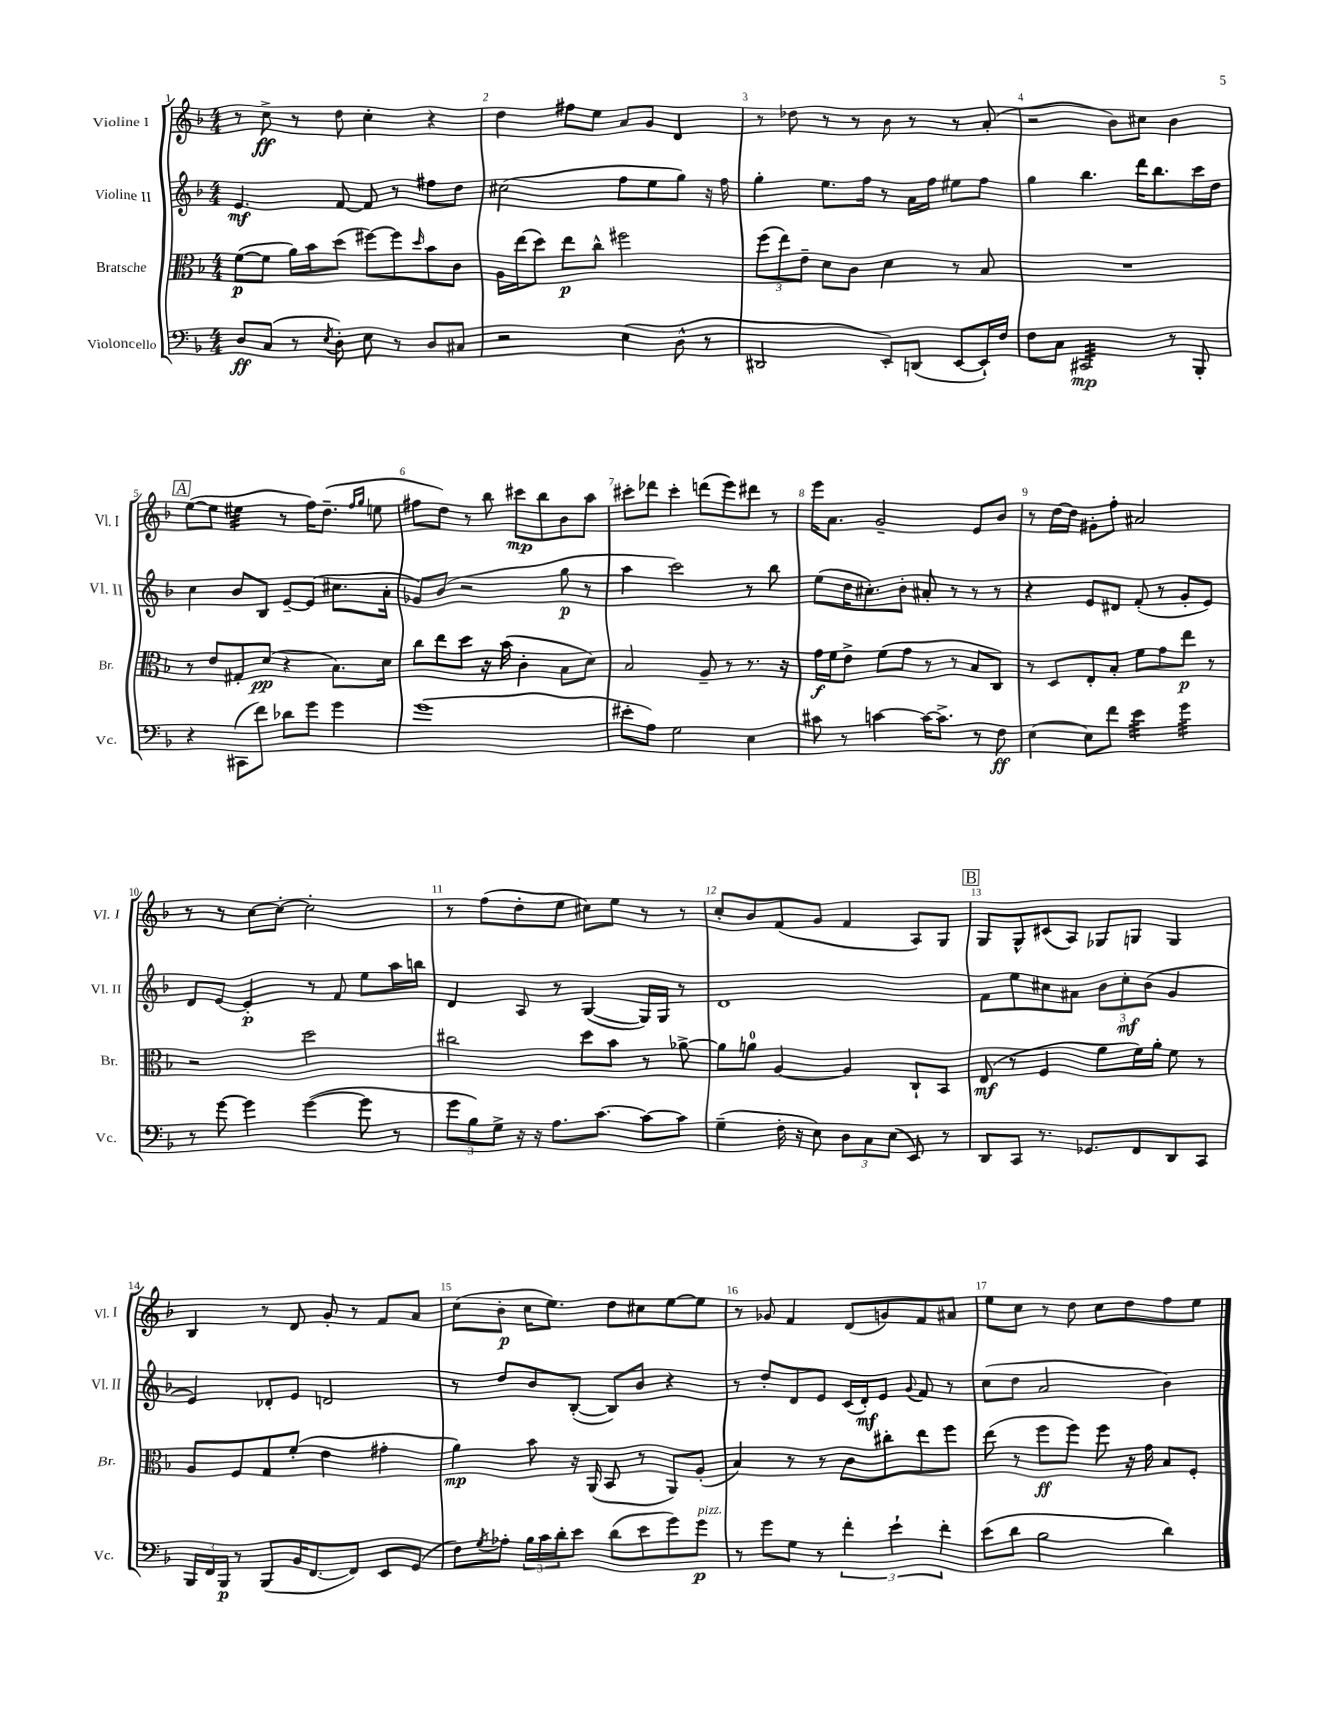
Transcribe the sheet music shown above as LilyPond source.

<<
\new StaffGroup <<
\new Staff = "s0" \with { instrumentName = "Violine I" shortInstrumentName = "Vl. I" } {
    \clef treble \key f \major \numericTimeSignature \time 4/4
    r8 c''8->\ff r8 d''8 c''4-. r4 |
    d''4 fis''8 e''8 a'8 g'8 d'4 |
    r8 des''8 r8 r8 bes'8 r8 r8 a'8-.( |
    r2 bes'8) cis''8 bes'4 |
    \mark \markup { \box "A" } e''8~( e''8 eis''4:32 r8 f''16) d''8.--( \grace { f''16 g''16 } e''8 |
    fis''8 d''8) r8 bes''8 cis'''8\mp bes''8 bes'8 a''8 |
    cis'''8-. des'''8 cis'''4-. d'''8( e'''8) dis'''8 r8 |
    e'''16 a'8. g'2-- e'8 bes'8 |
    r8 d''16~ d''16 gis'8-. f''8-. ais'2 |
    r8 r8 c''8~ c''8~-. c''2-. |
    r8 f''8( d''8-. e''8 cis''8) e''8 r8 r8 |
    c''8-. bes'8 f'8( g'8 f'4 a8) g8 |
    \mark \markup { \box "B" } g8 g8-^ cis'8( a8) ges8 g8 g4 |
    bes4 r8 d'8 g'8-. r8 f'8 a'8 |
    c''8( bes'8-.\p c''16 e''8.) d''8 cis''8 e''8~ e''8 |
    r8 ges'8 f'4 d'8( g'8) f'8 ais'8 |
    e''8 c''8 r8 d''8 c''8 d''8 f''8 e''8 \bar "|." |
}
\new Staff = "s1" \with { instrumentName = "Violine II" shortInstrumentName = "Vl. II" } {
    \clef treble \key f \major \numericTimeSignature \time 4/4
    e'4.\mf f'8~ f'8 r8 fis''8 d''8 |
    cis''2( f''8 e''8 g''8) r16 f''16 |
    g''4-. e''8. f''16 r8 a'16 f''16 eis''8 f''8 |
    g''4 bes''4. d'''16 bes''8. c'''16 d''16 |
    \mark \markup { \box "A" } c''4 bes'8 bes8 e'8~-- e'8( cis''8. a'16-. |
    ges'8) bes'8( r2 g''8\p r8 |
    a''4 c'''2) r8 bes''8 |
    e''8( d''16 cis''8.-.) bes'8-. ais'8-. r8 r8 r8 |
    r4 e'8 dis'8 f'8-.( r8 g'8-. e'8) |
    d'8 e'8~ e'4-.\p r8 f'8 e''8 a''16 b''16 |
    d'4 a8 r8 g4~( g16) g16 r8 |
    d'1 |
    \mark \markup { \box "B" } f'8 e''8 cis''8 ais'8 \tuplet 3/2 { bes'8 cis''8-.\mf bes'8( } g'4 |
    e'4) des'8-. e'8 d'2 |
    r8 d''8 bes'8 bes8~-.( bes8) bes'8 r4 |
    r8 d''8-. d'8 e'8 c'16( d'16-.\mf) e'8 \appoggiatura { g'8 } f'8 r8 |
    c''8( d''8 a'2 bes'4) \bar "|." |
}
\new Staff = "s2" \with { instrumentName = "Bratsche" shortInstrumentName = "Br." } {
    \clef alto \key f \major \numericTimeSignature \time 4/4
    f'8~\p( f'8 a'16) bes'16 d''8( fis''8~) fis''8 \grace { d''16 } bes'8 c'8 |
    a16 e''16( d''8) e''8\p c''8-^ fis''2 |
    \tuplet 3/2 { f''8( e''8) e'8-- } d'8 c'8 d'4 r8 bes8 |
    R1 |
    \mark \markup { \box "A" } r8 e'8 gis8-. d'8\pp( r4 bes8.) d'16 |
    c''8 e''8 d''8 r16 bes'16( c'4-. bes8 d'8) |
    bes2 a8-- r8 r8. r16 |
    g'16\f f'16 e'8-> f'8( g'8 r8 r8 bes8 c8) |
    r8 d8 e8-. bes8-. f'8 g'8 e''8\p r8 |
    r2 d''2 |
    cis''2 d''8 bes'8 r8 aes'8~-> |
    aes'8 a'8-0 a4~ a4 c8-! bes,8 |
    \mark \markup { \box "B" } e8\mf( r8 f4 a'8 f'16) a'16-. f'8 r8 |
    a8 f8 g8 f'8-.( e'4 gis'4-. |
    a'4\mp) bes'8 r16 a,16( bes,8 r8 a,8) a8-.( |
    bes4) r8 r8 c'8 cis''8-. e''8 f''8 |
    e''8( r8 f''8\ff f''8) f''8 r16 g'16 bes8 f8-. \bar "|." |
}
\new Staff = "s3" \with { instrumentName = "Violoncello" shortInstrumentName = "Vc." } {
    \clef bass \key f \major \numericTimeSignature \time 4/4
    d8\ff c8( r8 \acciaccatura { e8 } d8-.) e8 r8 d8 cis8 |
    r2 e4( d8-^ r8 |
    dis,2 e,8-.) d,8( e,8~ e,16-!) f16 |
    f8 c8 cis,2:32\mp r8 bes,,8-. |
    \mark \markup { \box "A" } r4 cis,8( f'8) des'8 g'8 g'4 |
    g'1( |
    eis'8-. a8) g2 e4 |
    cis'8 r8 c'4~ c'16~ c'8.-> r8 f8\ff |
    e4~ e8 f'8 e'4:32 g'4:32 |
    r8 g'8~ g'4 g'4~( g'8 r8 |
    \tuplet 3/2 { g'8 bes8) g8-> } r16 r16 a8. c'8.~ c'8~ c'8 |
    g4--( f16-. r16 e8) \tuplet 3/2 { d8 c8 e8( } e,8) r8 |
    \mark \markup { \box "B" } d,8 c,8 r8. ges,8. f,8 d,8 c,8 |
    \tuplet 3/2 { bes,,16 f,16 bes,,16\p } r8 bes,,8( bes,16 f,8.~ f,8) e,8 g,8( |
    f8) \acciaccatura { g8 } aes8-. \tuplet 3/2 { bes16 c'16 d'16-. } e'8 d'8( e'8 g'8) g'8\p^\markup { \italic "pizz." } |
    r8 g'8 g8 r8 \tuplet 3/2 { f'4-. e'4-! f'4-. } |
    e'8( d'8 bes2 d'4) \bar "|." |
}
>>
>>
\layout { \context { \Score \override BarNumber.break-visibility = ##(#f #t #t) barNumberVisibility = #all-bar-numbers-visible } }
